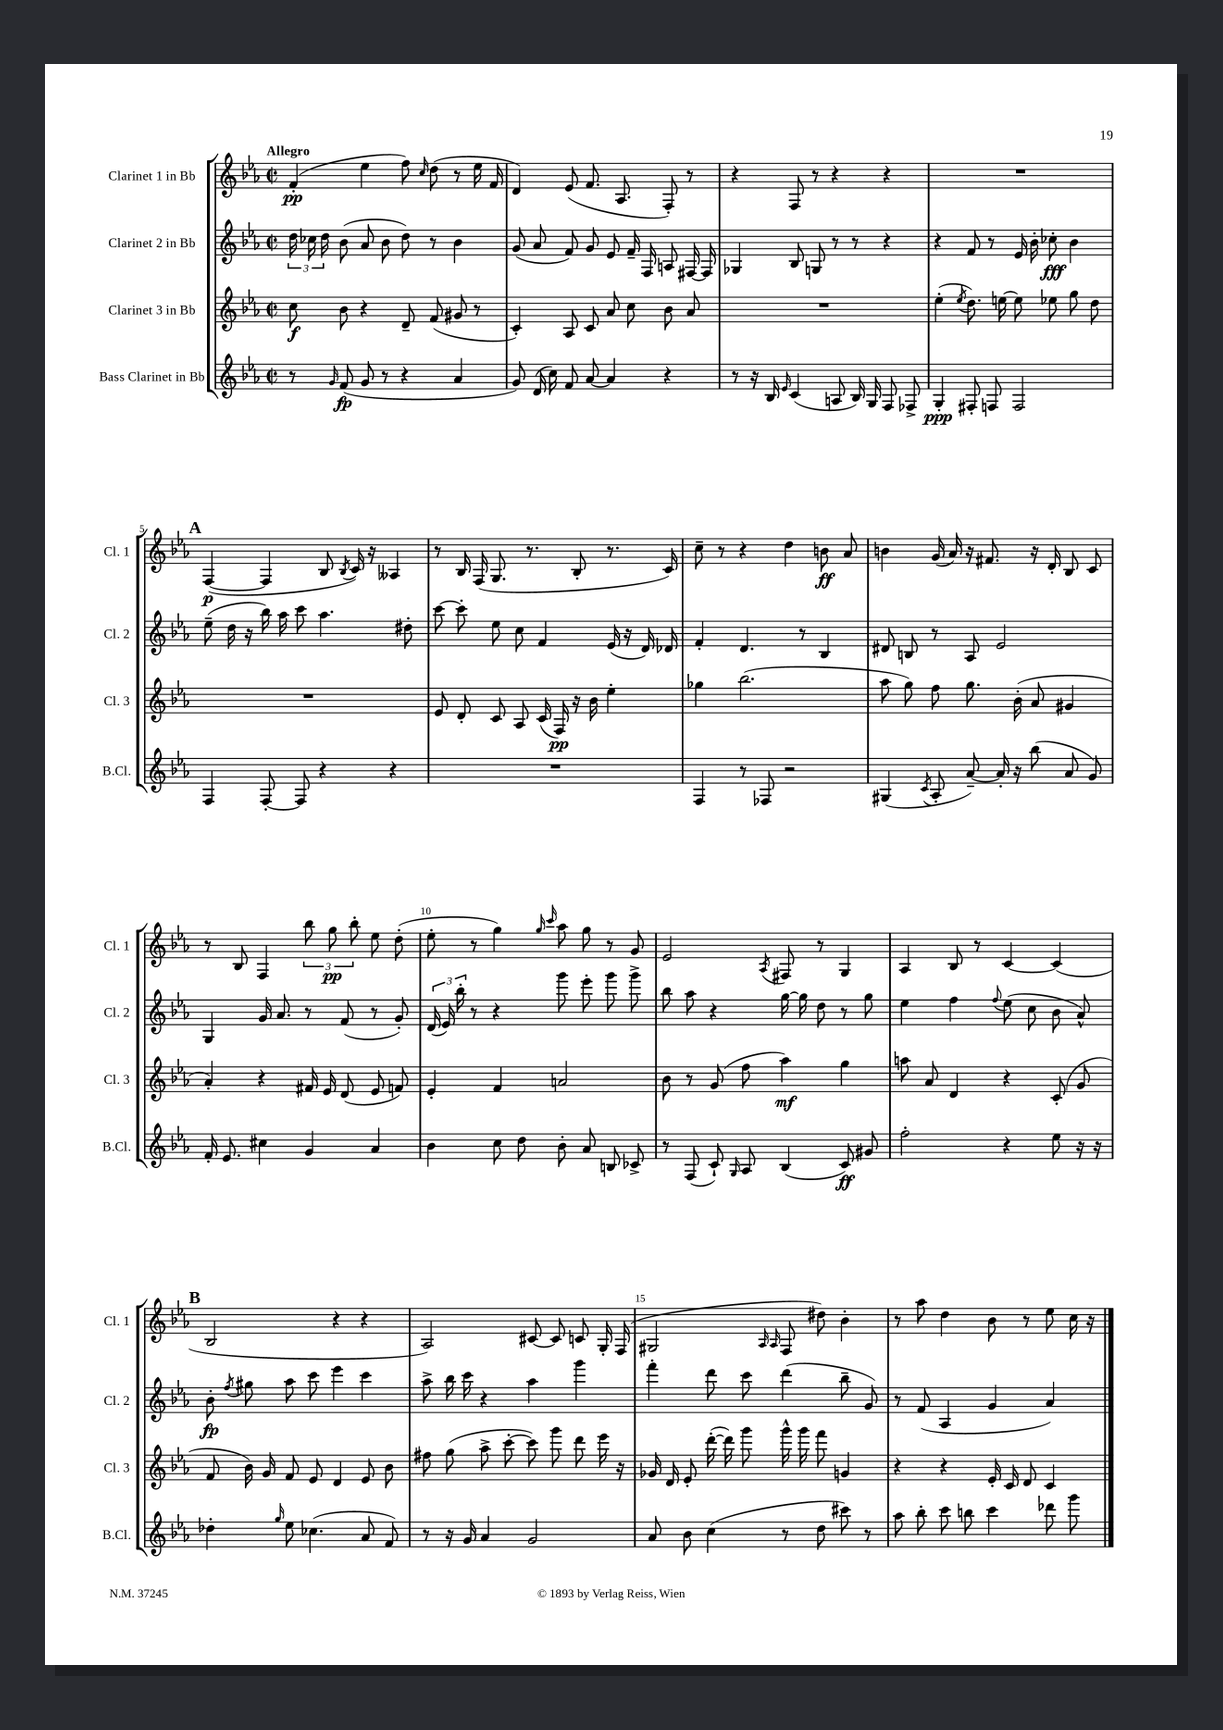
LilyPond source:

<<
\new StaffGroup <<
\new Staff = "s0" \with { instrumentName = "Clarinet 1 in Bb" shortInstrumentName = "Cl. 1" } {
    \clef treble \key ees \major \defaultTimeSignature \time 2/2 \tempo "Allegro"
    \autoBeamOff f'4-.\pp( ees''4 f''8) \grace { c''16 } d''8( r8 ees''16 f'16 |
    d'4) ees'8( f'8. aes8. f8-.) r8 |
    r4 f8 r8 r4 r4 |
    R1 |
    \mark \markup { \bold "A" } f4~\p( f4 bes8 \acciaccatura { bes8 } c'16) r16 aeses4 |
    r8 bes16 f16( g8. r8. bes8-. r8. c'16) |
    c''8-- r8 r4 d''4 b'8\ff aes'8 |
    b'4 g'16( aes'16) r16 fis'8. r16 d'16-. bes8 c'8 |
    r8 bes8 f4 \tuplet 3/2 { bes''8 g''8\pp bes''8-. } ees''8 d''8-.( |
    ees''8-. r8 g''4) \grace { g''16 c'''16 } aes''8 g''8 r8 g'8 |
    ees'2 \acciaccatura { aes8 } fis8 r8 g4 |
    aes4 bes8 r8 c'4~ c'4( |
    \mark \markup { \bold "B" } bes2 r4 r4 |
    aes2) cis'8~ cis'8 c'8 g16-. f16( |
    gis2 \grace { aes16 aes16 } f8 dis''8) bes'4-. |
    r8 aes''8 d''4 bes'8 r8 ees''8 c''16 r16 \bar "|." |
}
\new Staff = "s1" \with { instrumentName = "Clarinet 2 in Bb" shortInstrumentName = "Cl. 2" } {
    \clef treble \key ees \major \defaultTimeSignature \time 2/2
    \autoBeamOff \tuplet 3/2 { d''16 ces''16 d''16 } bes'8( aes'8 bes'8 d''8) r8 bes'4 |
    g'8( aes'8 f'8) g'8 ees'8 f'16-- f16 a8 fis16~ fis16 |
    ges4 bes8 g8 r8 r8 r4 |
    r4 f'8 r8 ees'16 bes'16-. ces''8-.\fff bes'4 |
    \mark \markup { \bold "A" } ees''8--( d''16 r16 bes''16) aes''16 c'''8 aes''4. dis''8-. |
    c'''8~ c'''8-. ees''8 c''8 f'4 ees'16( r16 d'16) des'16 |
    f'4-. d'4. r8 bes4 |
    dis'8 b8 r8 aes8 ees'2 |
    g4 g'16 aes'8. r8 f'8( r8 g'8-.) |
    \tuplet 3/2 { d'16( ees'16) bes''16-. } r8 r4 g'''8 ees'''8-. g'''8 g'''8-> |
    bes''8 aes''8 r4 g''16~ g''16 d''8 r8 g''8 |
    ees''4 f''4 \appoggiatura { f''8 } ees''8( c''8 bes'8 aes'8-^) |
    \mark \markup { \bold "B" } bes'8-.\fp \acciaccatura { f''8 } gis''8 aes''8 c'''8 ees'''4 c'''4 |
    aes''8-> bes''16 c'''16 r4 aes''4 g'''4 |
    f'''4-. d'''8 c'''8 d'''4( bes''8-- g'8) |
    r8 f'8( aes4 g'4 aes'4) \bar "|." |
}
\new Staff = "s2" \with { instrumentName = "Clarinet 3 in Bb" shortInstrumentName = "Cl. 3" } {
    \clef treble \key ees \major \defaultTimeSignature \time 2/2
    \autoBeamOff c''8\f bes'8 r4 d'8-- f'8( gis'8 r8 |
    c'4-.) aes8 c'8 aes'8 c''8 bes'8 aes'8 |
    R1 |
    ees''4-.( \acciaccatura { ees''8 } d''8.) e''16~ e''8 ees''8 g''8 d''8 |
    \mark \markup { \bold "A" } R1 |
    ees'8 d'8-. c'8 aes8 c'16( f16\pp) r16 bes'16 ees''4-. |
    ges''4 bes''2.( |
    aes''8 g''8) f''8 g''8. bes'16-.( aes'8 gis'4 |
    aes'4-.) r4 fis'16 ees'16 d'8( ees'8 f'8) |
    ees'4-. f'4 a'2 |
    bes'8 r8 g'8( f''8 aes''4\mf) g''4 |
    a''8 aes'8 d'4 r4 c'8-.( g'8 |
    \mark \markup { \bold "B" } f'8 bes'16) g'16 f'8 ees'8 d'4 ees'8 bes'8 |
    fis''8 g''8( aes''8-> c'''8~-. c'''8) g'''8 d'''8 ees'''16 r16 |
    ges'16 d'16 ees'8-. d'''16~-.( d'''16) g'''8 g'''16-^ g'''16 f'''8 g'4 |
    r4 r4 ees'16-. c'16 d'8 c'4 \bar "|." |
}
\new Staff = "s3" \with { instrumentName = "Bass Clarinet in Bb" shortInstrumentName = "B.Cl." } {
    \clef treble \key ees \major \defaultTimeSignature \time 2/2
    \autoBeamOff r8 \grace { g'16 } f'8\fp( g'8 r8 r4 aes'4 |
    g'8) d'16( c''16) f'8 aes'8~ aes'4 r4 |
    r8 r16 bes16 \grace { ees'16 } c'4( a8 bes16) g16 f8 fes8-> |
    g4-.\ppp fis8-. f8 f2 |
    \mark \markup { \bold "A" } f4 f8~-. f8 r4 r4 |
    R1 |
    f4 r8 fes8 r2 |
    gis4( \acciaccatura { c'8 } aes8-. aes'8~--) aes'16-. r16 bes''8( aes'8 g'8) |
    f'16-. ees'8. cis''4 g'4 aes'4 |
    bes'4 c''8 d''8 bes'8-. aes'8 b8 ces'8-> |
    r8 f8( c'8-!) \grace { g16 } aes8 bes4( c'8\ff) gis'8 |
    f''2-. r4 ees''8 r16 r16 |
    \mark \markup { \bold "B" } des''4-. \grace { g''16 } ees''8 ces''4.( aes'8 f'8) |
    r8 r16 g'16 aes'4 g'2 |
    aes'8 bes'8 c''4( r8 d''8 cis'''8) r8 |
    aes''8 bes''8-. c'''8 b''8 c'''4 des'''8 g'''8 \bar "|." |
}
>>
>>
\layout { \context { \Score \override BarNumber.break-visibility = ##(#f #t #t) barNumberVisibility = #(every-nth-bar-number-visible 5) } }
